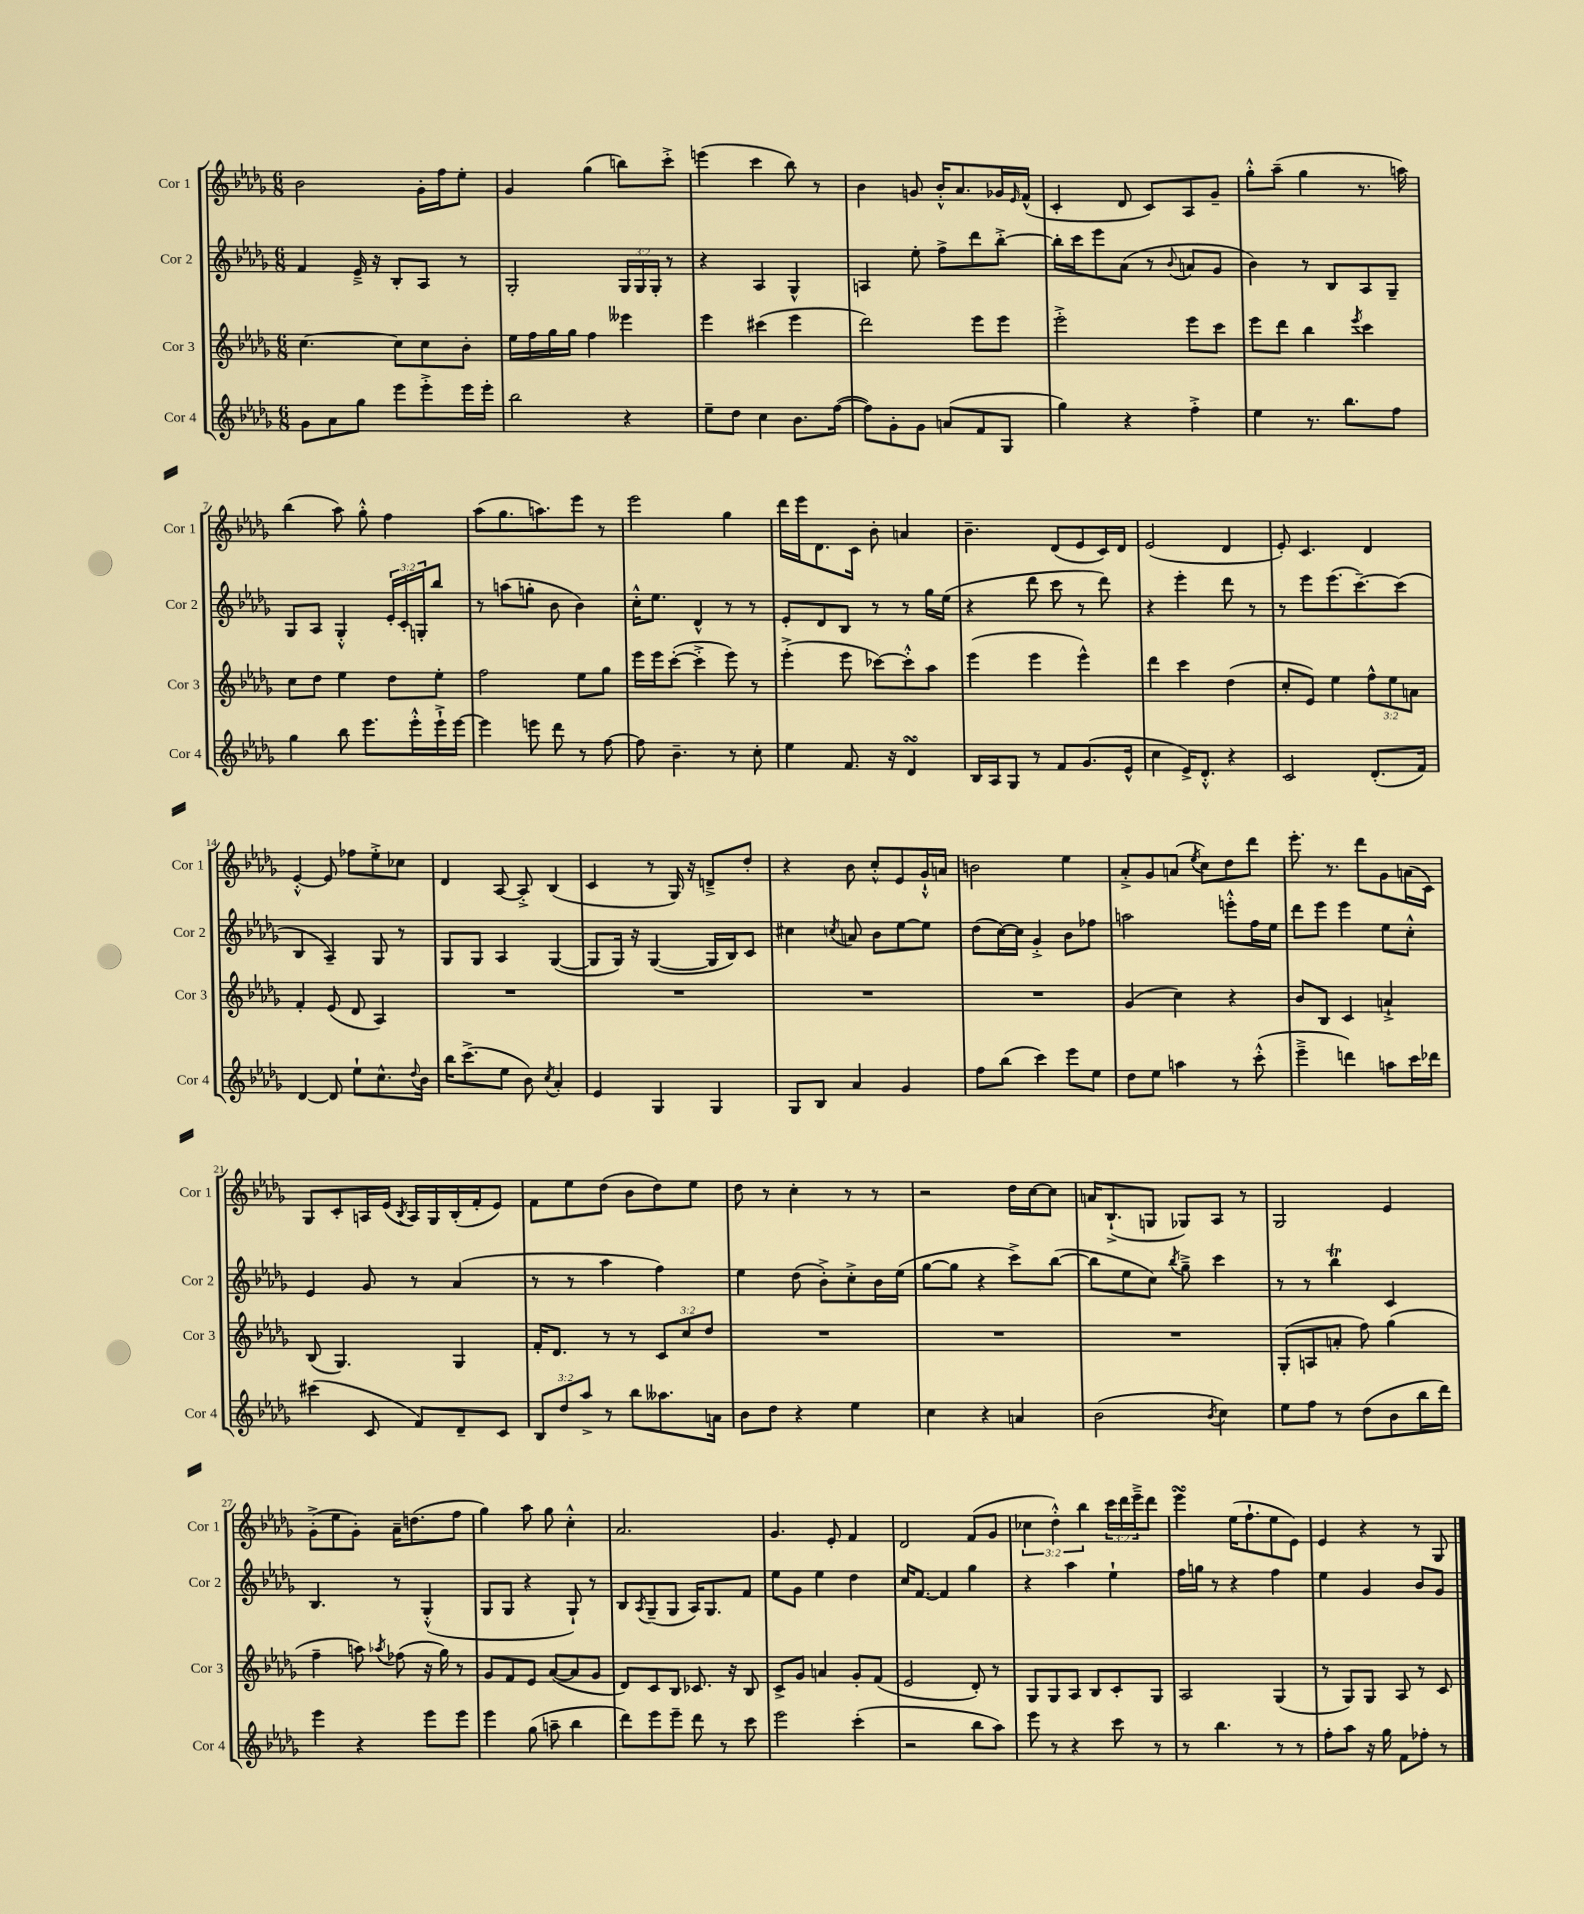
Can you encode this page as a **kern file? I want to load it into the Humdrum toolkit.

**kern	**kern	**kern	**kern
*part4	*part3	*part2	*part1
*staff4	*staff3	*staff2	*staff1
*I"Cor 4	*I"Cor 3	*I"Cor 2	*I"Cor 1
*I'Cor 4	*I'Cor 3	*I'Cor 2	*I'Cor 1
*clefG2	*clefG2	*clefG2	*clefG2
*k[b-e-a-d-g-]	*k[b-e-a-d-g-]	*k[b-e-a-d-g-]	*k[b-e-a-d-g-]
*M6/8	*M6/8	*M6/8	*M6/8
=1	=1	=1	=1
8g-\L	[4.cc\	4f/	2b-\
8a-\	.	.	.
8gg-\J	.	16e-~^/	.
.	.	16r	.
8eee-\L	8cc\L]	8B-'/L	.
8eee-'^\	8cc\	8A-/J	16g-'\LL
.	.	.	16ff\J
16eee-\L	8b-'\J	8r	8ee-'\J
16eee-'\JJ	.	.	.
=2	=2	=2	=2
2bb-\	16ee-\LL	2G-'/	4g-/
.	16ff\	.	.
.	16gg-\	.	.
.	16gg-\JJ	.	.
.	4ff\	.	(4gg-\
4r	4eee--X\	24G-/LL	8bbn\L)
.	.	24G-/	.
.	.	24G-'/JJ	.
.	.	8r	8ccc'^\J
=3	=3	=3	=3
8ee-~\L	4eee-\	4r	(4eeen\
8dd-\J	.	.	.
4cc\	(4ccc#X\	4A-/	4ccc\
8.b-\L	4eee-\	4G-^^/	8bb-\)
.	.	.	8r
([16ff\Jk	.	.	.
=4	=4	=4	=4
8ff\L])	2ddd-\)	4An/	4b-\
8g-'\	.	.	.
8g-\J	.	8ee-'\	8gn/
(8an/L	.	8ff^\L	16b-'^^/KL
.	.	.	8.a-/
8f/	8eee-\L	8ddd-\	.
8G-/J	8eee-\J	[8bb-'^\J	16g-X/L
.	.	.	16qqe-/
.	.	.	(16f^^/JJ
=5	=5	=5	=5
4gg-\)	2eee-'^\	16bb-'\LL]	4c'/
.	.	16ccc\J	.
.	.	8eee-\	.
4r	.	(8a-\J	8d-/
.	.	8r	8c/L)
.	.	8qqb-/	.
4ff'^\	8eee-\L	8an/L	8A-/
.	8ccc\J	8g-/J	8g-~/J
=6	=6	=6	=6
4ee-\	8eee-\L	4b-\)	8gg-'^^\L
.	8ddd-\J	.	(8aa-~\J
8.r	4bb-\	8r	4gg-\
.	.	8B-/L	.
8.bb-\L	.	.	.
.	8qeee-/	.	.
.	4ccc\	8A-/	8.r
8ff\J	.	8G-~/J	.
.	.	.	16aan\)
!!LO:LB:g=z
=7	=7	=7	=7
4gg-\	8cc\L	8G-/L	(4bb-\
.	8dd-\J	8A-/J	.
8bb-\	4ee-\	4G-'^^/	8aa-\)
8.eee-\L	.	.	8gg-'^^\
.	8dd-\L	24e-'/LL	4ff\
.	.	24c'/	.
16eee-'^^\L	.	.	.
.	.	24Gn'/J	.
16eee-`^\	8ee-'\J	8bb-/J	.
[16eee-\JJ	.	.	.
=8	=8	=8	=8
4eee-\]	2ff\	8r	(8aa-\L
.	.	(8aan\L	8.gg-\
8eeen\	.	8ggn'\J	.
.	.	.	8.aan\)
8ddd-\	.	8b-\	.
8r	8ee-\L	4b-\)	8eee-\J
[8ff\	8gg-\J	.	8r
=9	=9	=9	=9
8ff\]	16eee-\LL	16cc'^^\KL	2eee-\
.	16eee-\J	8.ee-\J	.
4.b-~\	([8ccc'\J	.	.
.	4ccc'^\]	4d-^^/	.
8r	8eee-\)	8r	4gg-\
8cc'\	8r	8r	.
=10	=10	=10	=10
4ee-\	(4eee-'^\	8e-'/L	16ddd-\LL
.	.	.	16eee-\J
.	.	8d-/	8.d-\
8.f/	8eee-\	8B-/J	.
.	.	.	16c\Jk
.	[8ccc-X\L)	8r	8b-'\
16r	.	.	.
4d-sSSs/	8ccc-'^^\]	8r	4an/
.	8aa-\J	16gg-\LL	.
.	.	(16ee-\JJ	.
=11	=11	=11	=11
16B-/LL	(4eee-\	4r	4.b-~\
16A-/J	.	.	.
8G-/J	.	.	.
8r	4eee-\	8ddd-\	.
8f/L	.	8ccc\	(8d-/L
(8.g-/	4eee-^^\)	8r	8e-/
.	.	8ddd-\)	16c/L)
16e-^^/Jk	.	.	16d-/JJ
=12	=12	=12	=12
4cc\	4ddd-\	4r	(2e-/
16e-^/KL)	4ccc\	4eee-'\	.
8.d-'^^/J	.	.	.
4r	(4dd-\	8ddd-\	4d-/
.	.	8r	.
=13	=13	=13	=13
2c/	8cc'/L	8r	8e-'/)
.	8e-/J)	8eee-\L	4.c/
.	4ee-\	(8.eee-\	.
.	.	[8.ccc~\)	.
(8.d-'/L	12ff^^\L	.	4d-/
.	12ee-\	.	.
.	.	(8ccc\J]	.
.	12an\J	.	.
16f/Jk)	.	.	.
!!LO:LB:g=z
=14	=14	=14	=14
[4d-/	4f'/	4B-/	[4e-'^^/
8d-/]	(8e-/	4A-~/)	8e-/]
8ee-`\L	8d-/	.	8ff-X\L
8.cc^^\	4A-/)	8G-/	8ee-'^\
.	.	8r	8cc-X\J
8qqdd-/	.	.	.
16b-\Jk	.	.	.
=15	=15	=15	=15
16bb-\KL	2.r	8G-/L	4d-/
(8.ccc^\	.	.	.
.	.	8G-/J	.
8ee-\J	.	4A-/	[8A-/
8b-\)	.	.	8A-'^/]
8qcc/	.	.	.
4a-'/	.	([4G-/	(4B-/
=16	=16	=16	=16
4e-/	2.r	8G-/L]	4c/
.	.	16G-/Jk)	.
.	.	16r	.
4G-/	.	([4G-/	8r
.	.	.	16G-/)
.	.	.	16r
4G-/	.	16G-/LL]	8dn~^/L
.	.	16B-/J)	.
.	.	8c/J	8dd-'/J
=17	=17	=17	=17
8G-/L	2.r	4cc#X\	4r
8B-/J	.	.	.
.	.	8qccn/	.
4a-/	.	8an/	8b-\
.	.	8b-\L	8cc'^^/L
4g-/	.	[8ee-\	8e-/
.	.	8ee-\J]	16g-`^^/L
.	.	.	16an/JJ
=18	=18	=18	=18
8ff\L	2.r	(8dd-\L	2bn\
(8bb-\J	.	[16cc\L)	.
.	.	16cc\JJ]	.
4ccc\)	.	4g-'^/	.
8eee-\L	.	8b-\L	4ee-\
8ee-\J	.	8ff-X\J	.
=19	=19	=19	=19
8dd-\L	(4g-/	2aan\	8a-'^/L
8ee-\J	.	.	8g-/
4aan\	4cc\)	.	(8an/J
.	.	.	8qee-/
.	.	.	8cc\L)
8r	4r	8eeen'^^\L	8dd-\
(8ccc'^^\	.	16ff\L	8ddd-\J
.	.	16ee-\JJ	.
=20	=20	=20	=20
4eee-~^\	8b-/L	8ddd-\L	8.eee-'\
.	8B-/J	8eee-\J	.
.	.	.	8.r
4dddn\)	4c/	4eee-\	.
.	.	.	8ddd-\L
8aan\L	4an`^/	8ee-\L	8g-\
16ccc\L	.	8cc'^^\J	(16an\L
16ddd-X\JJ	.	.	16c\JJ)
!!LO:LB:g=z
=21	=21	=21	=21
(4ccc#X\	(8B-/	4e-/	8G-/L
.	4.G-/)	.	8c'/
8c/	.	8g-/	16An/L
.	.	.	(16e-/JJ
.	.	.	8qB-/
8f/L)	.	8r	16A/LL)
.	.	.	16G-/
8d-~/	4G-/	(4a-/	(16B-'/
.	.	.	16f'/J
8c/J	.	.	8e-/J)
=22	=22	=22	=22
12B-/L	16f'/KL	8r	8f\L
.	8.d-/J	.	.
12dd-/	.	.	.
.	.	8r	8ee-\
12aa-^/J	.	.	.
8r	8r	4aa-\	(8dd-\J
8bb-\L	8r	.	8b-\L
8.aa--X\	12c/L	4ff\)	8dd-\)
.	12cc/	.	.
.	.	.	8ee-\J
.	12dd-/J	.	.
16an\Jk	.	.	.
=23	=23	=23	=23
8b-\L	2.r	4ee-\	8dd-\
8dd-\J	.	.	8r
4r	.	(8dd-\	4cc'\
.	.	8b-'^\L)	.
4ee-\	.	8cc'^\	8r
.	.	16b-\L	8r
.	.	(16ee-\JJ	.
=24	=24	=24	=24
4cc\	2.r	[8gg-\L	2r
.	.	8gg-\J]	.
4r	.	4r	.
4an/	.	8ccc^\L)	16dd-\LL
.	.	.	[16cc\J
.	.	([8bb-\J	8cc\J]
=25	=25	=25	=25
(2b-\	2.r	8bb-\L]	16an/KL
.	.	.	(8.B-`^/
.	.	8ee-\	.
.	.	8cc\J)	8Gn/J
.	.	8qbb-/	.
.	.	8gg-~^\	8G-X/L)
8qb-/	.	.	.
4cc\)	.	4ccc\	8A-/J
.	.	.	8r
=26	=26	=26	=26
8ee-\L	(8G-'/L	8r	2G-/
8ff\J	8An/	8r	.
8r	8an'/J	4bb-T\	.
(8dd-\L	8ff\)	.	.
8b-\	(4gg-\	4c/	4e-/
16bb-\L	.	.	.
16ddd-\JJ)	.	.	.
!!LO:LB:g=z
=27	=27	=27	=27
4eee-\	4ff~\	4.B-/	(8g-'^\L
.	.	.	8ee-\
4r	8aan\)	.	8g-'\J)
.	8qaa-X/	.	.
.	(8ff-X\	8r	16a-~\KL
.	.	.	(8.ddn\
8eee-\L	16r	(4G-'^^/	.
.	16gg-\)	.	.
8eee-\J	8r	.	8ff\J
=28	=28	=28	=28
4eee-\	8g-/L	8G-/L	4gg-\)
.	8f/	8G-/J	.
(8gg-\	8e-/J	4r	8aa-\
8aan~\	([8a-/L	.	8gg-\
4bb-\	8a-/]	8G-`/)	4cc'^^\
.	8g-/J	8r	.
=29	=29	=29	=29
8ddd-\L)	8d-/L)	8B-/L	2.a-/
.	.	8qA-/	.
8eee-\	8c/	(8G-~/	.
8eee-~\J	8B-/J	8G-/J	.
8ddd-\	8.c-X/	16A-/KL)	.
.	.	8.G-/	.
8r	.	.	.
.	16r	.	.
8ccc\	8B-/	8f/J	.
=30	=30	=30	=30
2eee-\	8c^/L	8ee-\L	4.g-/
.	8g-/J	8g-\J	.
.	4an/	4ee-\	.
.	.	.	8e-'/
(4ccc'\	8g-'/L	4dd-\	4f/
.	(8f/J	.	.
=31	=31	=31	=31
2r	2e-/	16cc/KL	2d-/
.	.	[8.f/J	.
.	.	4f/]	.
8bb-\L	8d-'/)	4gg-\	(8f/L
8aa-\J)	8r	.	8g-/J
=32	=32	=32	=32
8eee-\	8G-/L	4r	6cc-X\
8r	8G-/	.	.
.	.	.	6dd-'^^\)
4r	8A-/J	4aa-\	.
.	.	.	6bb-\
.	8B-/L	.	.
8ccc\	8c'/	4ee-`\	24ccc\LL
.	.	.	24ddd-\
.	.	.	24eee-~^\J
8r	8G-/J	.	8ddd-\J
=33	=33	=33	=33
8r	2A-/	16ff\LL	4eee-sSSS\
.	.	16ggn\JJ	.
4.bb-\	.	8r	.
.	.	4r	(16ee-\KL
.	.	.	8.ff`\
8r	(4G-/	4ff\	8ee-\
8r	.	.	8e-\J)
=34	=34	=34	=34
8ff'\L	8r	4ee-\	4e-/
8aa-\J	8G-/L)	.	.
16r	8G-/J	4g-/	4r
16gg-\	.	.	.
8f\L	8A-/	.	.
8ff-X'\J	8r	8b-/L	8r
8r	8c/	8g-/J	8G-/
==	==	==	==
*-	*-	*-	*-
